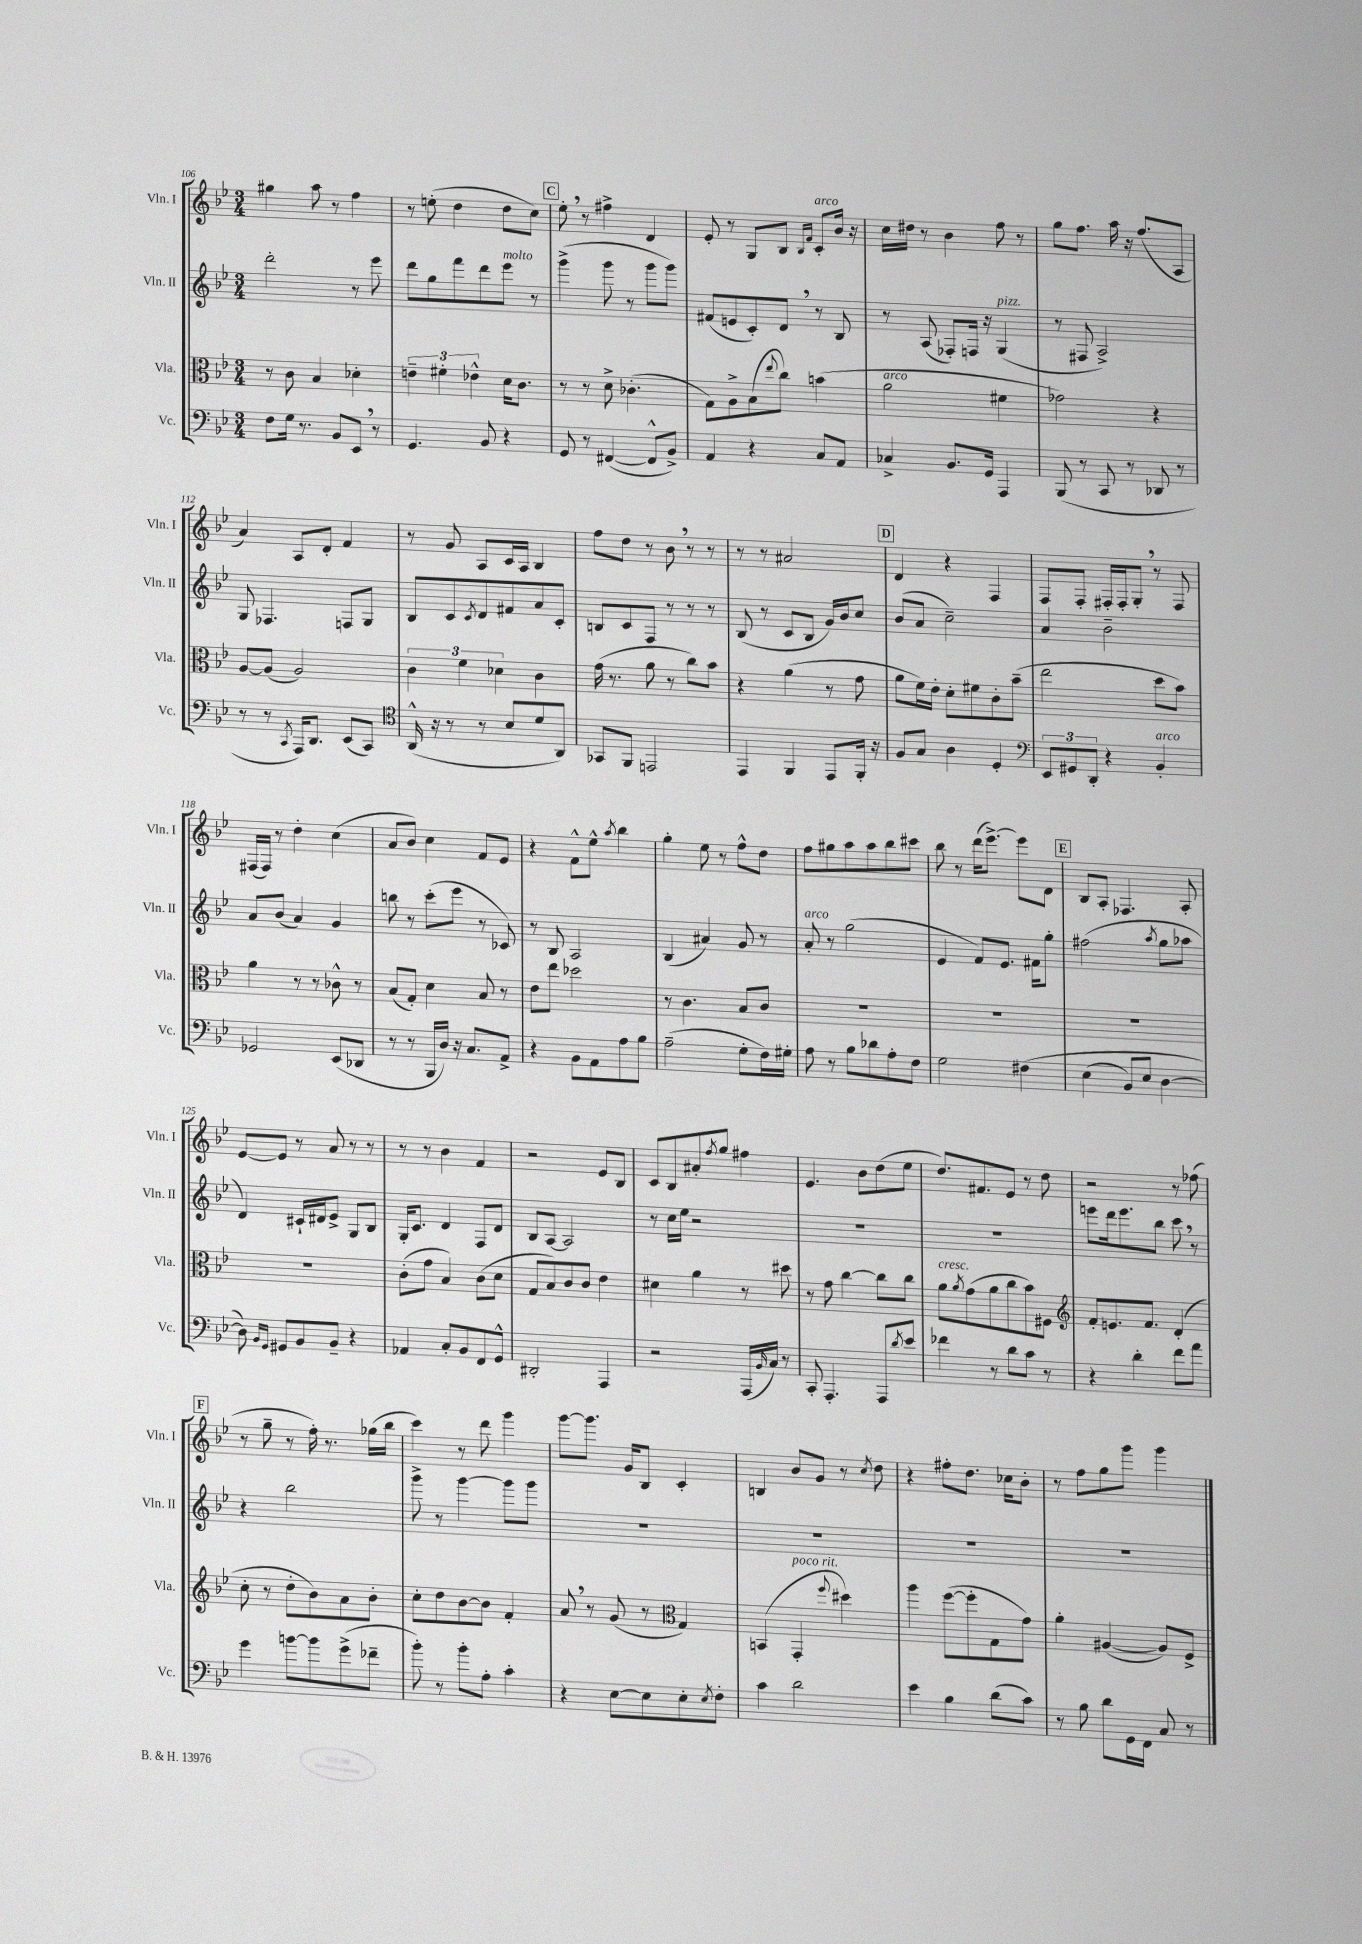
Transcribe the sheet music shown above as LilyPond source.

<<
\new StaffGroup <<
\new Staff = "s0" \with { instrumentName = "Vln. I" shortInstrumentName = "Vln. I" } {
    \clef treble \key bes \major \numericTimeSignature \time 3/4
    gis''4 a''8 r8 f''4 |
    r8 e''8-.( d''4 d''8 c''8) |
    \mark \markup { \box "C" } ees''8-. \breathe r8 fis''4-> d'4 |
    ees'8-. r8 g8 bes8 \grace { bes16 f'16 } c'8-.^\markup { \italic "arco" } bes'16 r16 |
    c''16 dis''16 r8 bes'4 f''8 r8 |
    g''8 f''8. a''16 r16 f''8.( a8 |
    a'4) a8 d'8-. f'4 |
    r8 g'8 a8 c'16 a16 bes4 |
    f''8 d''8 r8 bes'8 \breathe r8 r8 |
    r8 r8 ais'2 |
    \mark \markup { \box "D" } d'4 r4 f4 |
    f8 f8-. fis16-. fis16-. g8-. \breathe r8 fis8 |
    fis16( fis16) r8 d''4-. c''4( |
    a'8 bes'8) c''4 f'8 ees'8 |
    r4 f'8-^ ees''8-^ \acciaccatura { a''8 } bes''4 |
    g''4-. ees''8 r8 f''8-^ d''8 |
    f''8 gis''8 a''8 a''8 bes''8 cis'''8 |
    bes''8 r8 d'''16( ees'''8.~->) ees'''8 d'8 |
    \mark \markup { \box "E" } bes8 a8-. fes4. a8-. |
    ees'8~ ees'8 r8 a'8 r8 r8 |
    r8 r8 bes'4 f'4 |
    r2 ees'8 bes8 |
    c'8 bes8 ais'8-. \acciaccatura { f''8 } g''8 fis''4 |
    ees'4. bes'8 d''8( ees''8 |
    d''8.) fis'8. ees'8 r8 d''8 |
    r2 r8 fes''8( |
    \mark \markup { \box "F" } r8 g''8-- r8 f''16-.) r8. ges''16( bes''16 |
    c'''4) r8 d'''8 g'''4 |
    g'''8~ g'''8. g'16 bes8 c'4-. |
    b4 bes'8 g'8 r8 \acciaccatura { c''8 } d''8 |
    r4 fis''8-. d''8. ces''16 bes'8-. |
    r8 f''8 g''8 g'''8 g'''4 \bar "|." |
}
\new Staff = "s1" \with { instrumentName = "Vln. II" shortInstrumentName = "Vln. II" } {
    \clef treble \key bes \major \numericTimeSignature \time 3/4
    d'''2-. r8 ees'''8 |
    d'''8 g''8 f'''8 d'''8 ees'''8^\markup { \italic "molto" } r8 |
    \mark \markup { \box "C" } g'''4->( g'''8 r8 g'''8 g'''8) |
    fis'8( e'8 c'8-.) d'8 \breathe r8 bes8 |
    r8 a8( fes8-.) f16 r16 g4^\markup { \italic "pizz." }( |
    r8 fis8 a2->) |
    g8 fes4. f8 g8 |
    bes8 c'8 \acciaccatura { c'8 } d'8 fis'8 a'8 c'8-. |
    b8 c'8 f8 r8 r8 r8 |
    bes8( r8 c'8 bes8 g'16) bes'16 c''8 |
    \mark \markup { \box "D" } bes'8( a'8 c''2--) |
    a'4 bes'2-- |
    a'8 bes'8( a'4) g'4 |
    b''8 r8 c'''8-.( ees'''8 r8 ces'8) |
    r8 bes8 a2 |
    bes4( ais'4) g'8 r8 |
    a'8-.^\markup { \italic "arco" } r8 g''2( |
    ees'4 f'8) ees'8. fis'16 g''8-. |
    \mark \markup { \box "E" } fis''2( \acciaccatura { a''8 } g''8 aes''8 |
    d'4) cis'16-! dis'16 ees'8-> g8 bes8 |
    g16-. c'8. d'4 f8 d'8 |
    bes8 a8~ a2 |
    r8 c''16 ees''16 r2 |
    R2. |
    R2. |
    e'''8 d'''16 e'''8. bes''8 c'''8 \breathe r8 |
    \mark \markup { \box "F" } r4 bes''2 |
    g'''8-> r8 g'''4~ g'''8 g'''8 |
    R2. |
    R2. |
    R2. |
    R2. \bar "|." |
}
\new Staff = "s2" \with { instrumentName = "Vla." shortInstrumentName = "Vla." } {
    \clef alto \key bes \major \numericTimeSignature \time 3/4
    r8 c'8 bes4 des'4-. |
    \tuplet 3/2 { e'4-- fis'4-. ees'4-^ } d'16 c'8. |
    \mark \markup { \box "C" } r8 r8 d'8-> ces'4.-.( |
    g8) a8-> bes8( \appoggiatura { ees''8 } c''8) b'4( |
    a'2^\markup { \italic "arco" } fis'4 |
    ges'2) r4 |
    a8~ a8( a2) |
    \tuplet 3/2 { c'4 f'4 des'4 } c'4 |
    g'16( r8. a'8 r8 c''8) bes'8 |
    r4 a'4( r8 g'8 |
    \mark \markup { \box "D" } a'8 f'16) ees'16-. d'8-. fis'8 c'8-. bes'8--( |
    ees''2 d''8 bes'8) |
    a'4 r8 r8 ces'8-^ r8 |
    bes8( g8-.) d'4 bes8 r8 |
    ees'8 ees''8 des''2 |
    r8 c'4. bes8 c'8 |
    R2. |
    R2. |
    \mark \markup { \box "E" } R2. |
    R2. |
    c'8-.( g'8 bes4) c'8( d'8 |
    g8 bes8) c'8 c'8 ees'4 |
    dis'4 a'4 r8 dis''8 |
    r8 g'8 c''4~ c''8 c''8 |
    a'8^\markup { \italic "cresc." } \acciaccatura { a'8 } g'8( a'8 c''8 bes'8) fis8 |
    \clef treble f'8-. e'8. f'8. d'4-.( |
    \mark \markup { \box "F" } c''8-. r8 d''8-. bes'8) a'8 bes'8-. |
    c''8-. d''8 bes'8~ bes'8 f'4-. |
    a'8 \breathe r8 g'8( r8 \clef alto g4) |
    b,4( g,4-.^\markup { \italic "poco rit." } \appoggiatura { f''8 } dis''4) |
    a''4 f''8~( f''8-. g8 g'8) |
    a'4-. ais4~( ais8) f8-> \bar "|." |
}
\new Staff = "s3" \with { instrumentName = "Vc." shortInstrumentName = "Vc." } {
    \clef bass \key bes \major \numericTimeSignature \time 3/4
    f8 g16 r8. bes,8 ees,8 \breathe r8 |
    g,4. bes,8 r4 |
    \mark \markup { \box "C" } g,8 r8 fis,4~( fis,8-^ bes,8->) |
    a,4 r4 c8 a,8 |
    ces4-> bes,8. g,16 a,,4 |
    bes,,8( r8 c,8 r8 des,8 r8 |
    r8 r8 \acciaccatura { c,8 } a,,16) d,8. ees,8( c,8) |
    \clef tenor a,16-^( r16 r8 r8 bes8 d'8 a,8) |
    ges,8 f,8 e,2 |
    ees,4 f,4 ees,8 f,16-. r16 |
    \mark \markup { \box "D" } f8 g8 a4 d4-. |
    \clef bass \tuplet 3/2 { ees,8 gis,8 d,8-. } r4 bes,4-.^\markup { \italic "arco" } |
    ges,2 ees,8( des,8 |
    r8 r8 bes,,16 d16) r16 c8. a,8-> |
    r4 bes,8 a,8 a8 bes8 |
    a2--( g8-. f16) gis16-. |
    a8 r8 bes8 des'8 a8-. f8 |
    g2 fis4\( |
    \mark \markup { \box "E" } ees4( bes,8) ees8 d4~ |
    d8\) \grace { bes,16 g,16 } gis,8 bes,8 bes,8-- r4 |
    aes,4 c8-. bes,8 f,8 g,8-^ |
    dis,2-. a,,4 |
    r2 a,,16( \grace { bes,16 } c16) r8 |
    c,8-. a,,4.-. a,,8 \acciaccatura { d'8 } ees'8 |
    fes'4 r8 d'8 c'8 r8 |
    r4 d'4-. f'8 a'8 |
    \mark \markup { \box "F" } g'4 b'8~ b'8 g'8->( fes'8-- |
    bes'8-.) r8 bes'8-. a8-. c'4-. |
    r4 ees8~ ees8 ees8-. \acciaccatura { ees8 } f8-. |
    c'4 d'2 |
    ees'4 bes4 d'8( c'8) |
    r8 bes8 d'8 g,16 f,16 c8 r8 \bar "|." |
}
>>
>>
\layout { \context { \Score currentBarNumber = #106 } }
